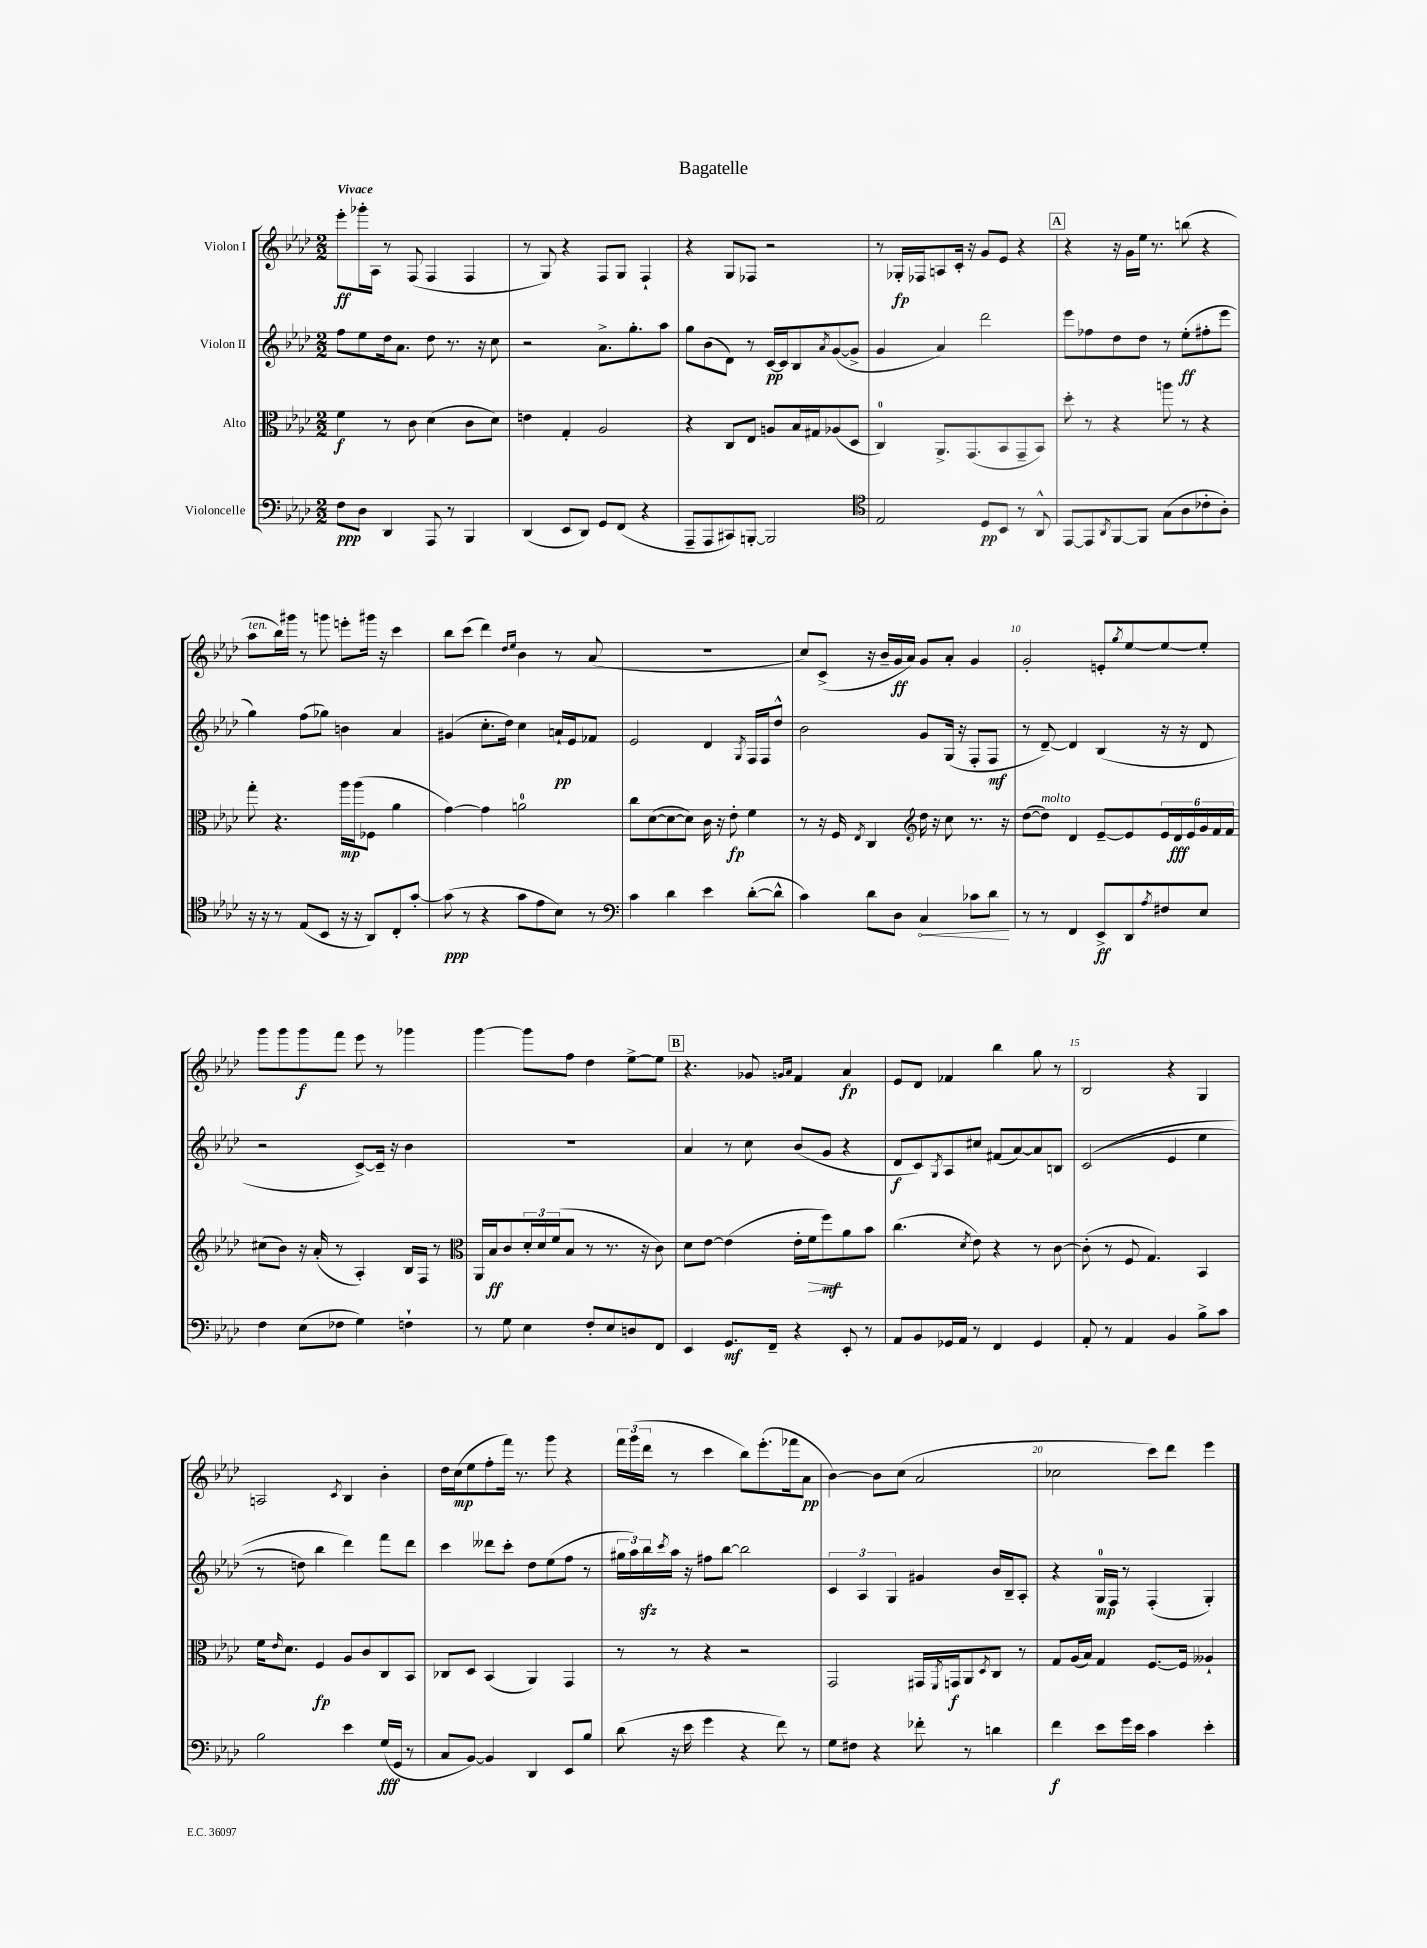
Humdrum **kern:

**kern	**kern	**kern	**kern
*staff4	*staff3	*staff2	*staff1
*clefF4	*clefC3	*clefG2	*clefG2
*k[b-e-a-d-]	*k[b-e-a-d-]	*k[b-e-a-d-]	*k[b-e-a-d-]
*M2/2	*M2/2	*M2/2	*M2/2
8F	4f	8ff	8eee-'
8D-	.	8ee-	16ggg-'
.	.	.	16A-
4DD-	8r	16dd-	8r
.	.	8.a-	.
.	8c	.	(8F
8AAA-	(4d-	8dd-	4F
8r	.	8.r	.
4BBB-	8c	.	4F
.	.	16r	.
.	8d-)	8cc	.
=	=	=	=
(4DD-	4e	2r	8r
.	.	.	8G)
8EE-	4G'	.	4r
8DD-)	.	.	.
8GG	2A-	8.a-^	8F
(8FF	.	.	8G
.	.	8.gg'	.
4r	.	.	4F`
.	.	8aa-	.
=	=	=	=
8AAA-~	4r	8gg	4r
8AAA-	.	(8b-	.
8CC#)	8C	8d-)	8G
[8BBB'	8E-	8r	8F-
2BBB]	8A	[16c	2r
.	.	16c]	.
.	16B-	8B-	.
.	16G#	.	.
.	.	8qa-	.
.	(8A-	([8g	.
.	8D-	8g^]	.
=	=	=	=
*clefC4	*	*	*
2E-	4C)	4g	8r
.	.	.	16G-'
.	.	.	16F-
.	8.AA-^	4a-)	8A
.	.	.	16c'
.	(8.GG	.	16r
8D-	.	2ddd-	8g
8BB-	8BB-	.	8e-
8r	8GG~	.	4r
8AA-^^	8BB-)	.	.
=	=	=	=
[8EE-	8dd-'	8eee-	4r
8EE-]	8r	8ff-	.
8qAA-	.	.	.
[8FF	4r	8dd-	16r
.	.	.	16g
8FF]	.	8dd-	16ee-
.	.	.	8.r
(8G	8aa	8r	.
8A-	8r	(8ee-'	(8bb
8c-'	4r	8ff#'	4r
8A-')	.	8eee-	.
=	=	=	=
16r	8gg'	4gg)	8aa-
16r	.	.	.
8r	4.r	.	16bb-)
.	.	.	16ggg#
(8E-	.	(8ff	8r
8BB-	.	8gg-)	8ggg
16r	16aa-	4b	8eee'
16r	(16aa-	.	.
8AA-)	8F-	.	16ggg#
.	.	.	16r
8C'	4a-	4a-	4ccc
[8g'	.	.	.
=	=	=	=
(8g]	[4g)	(4g#	8bb-
8r	.	.	(8ccc
4r	4g]	8.cc'	4ddd-)
.	.	16dd-)	.
.	.	.	16qqdd-
.	.	.	16qqee-
8g	2a	4cc	4b-
8e-	.	.	.
8B-)	.	16a`	8r
.	.	16e-	.
8r	.	8f-	(8a-
=	=	=	=
*clefF4	*	*	*
4c	8cc	2e-	1r
.	([8d-	.	.
4d-	8d-_	.	.
.	8d-])	.	.
4e-	16c	4d-	.
.	16r	.	.
.	8e-'	.	.
.	.	8qG	.
([8d-'	4f	16F	.
.	.	16F	.
8d-^^]	.	8dd-^^	.
=	=	=	=
4c)	8r	2b-	8cc)
.	16r	.	(8c^
.	16F	.	.
.	8qE-	.	.
8d-	4C	.	16r
.	.	.	16b-~
8D-	.	.	16g
.	.	.	16a-)
*	*clefG2	*	*
4C	16dd-	8g	8g
.	16r	.	.
.	8cc	(16G	8a-'
.	.	16r	.
8c-	8.r	8F'	4g
8d-	.	8F	.
.	16r	.	.
=	=	=	=
8r	([8dd-	8r	2g'
8r	8dd-])	[8d-~)	.
4FF	4d-	4d-]	.
8EE-^	[8e-~	(4B-	8e'
.	.	.	8qgg
8DD-	8e-]	.	[8ee-
8qA-	.	.	.
8F#	24e-	16r	8ee-_
.	24d-	.	.
.	.	16r	.
.	24e-	.	.
8E-	24g	8d-	8ee-']
.	24f	.	.
.	24f	.	.
=	=	=	=
4F	(8cc#	2r	8ggg
.	8b-)	.	8ggg
(8E-	16r	.	8ggg
.	(16a-'	.	.
8F-	8r	.	8fff
4G)	4A-')	[8c^)	8eee-
.	.	16c~]	8r
.	.	16r	.
4F`	16B-	4b-	4ggg-
.	16F	.	.
.	8r	.	.
=	=	=	=
*	*clefC3	*	*
8r	16AA-	1r	[4ggg
.	16B-	.	.
8G	8c	.	.
4E-	24d-'	.	8ggg]
.	24d-	.	.
.	(24f	.	.
.	8B-	.	8ff
8F'	8r	.	4dd-
8E-	8.r	.	.
8D	.	.	[8ee-^
.	16r	.	.
8FF	8c)	.	8ee-]
=	=	=	=
4EE-	8d-	4a-	4.r
.	[8e-	.	.
8.GG	(4e-]	8r	.
.	.	8cc	8g-
16FF~	.	.	.
.	.	.	16qqg
.	.	.	16qqa-
4r	16e-'	(8b-	4f
.	16f	.	.
.	8ff)	8g	.
8EE-'	8a-	4r	4a-
8r	8b-	.	.
=	=	=	=
8AA-	(4.cc	8d-	8e-
8BB-	.	8c)	8d-
.	.	8qG	.
16GG-	.	8A-	4f-
16AA-	.	.	.
.	8qd-	.	.
8r	8e-)	8cc#	.
4FF	4r	(8f#	4bb-
.	.	[8a-)	.
4GG-	8r	8a-]	8gg
.	[8c	8B	8r
=	=	=	=
8AA-'	(8c']	&((2c	2B-
8r	8r	.	.
4AA-	8F	.	.
.	4.G)	.	.
4BB-	.	4e-	4r
8B-^	4BB-	4ee-	4G
8c	.	.	.
=	=	=	=
2B-	16f	8r	2A
.	16qqe-	.	.
.	8.d-	.	.
.	.	8dd)	.
.	4F	4bb-	.
.	.	.	8qc
4e-	8A-	4ddd-&)	4B-
.	8c	.	.
(16G	8C	8fff	4b-'
16GG	.	.	.
8r	8BB-	8ddd-	.
=	=	=	=
8C	8C-	4ccc	16dd-
.	.	.	(16cc
[8BB-)	8D-	.	8ee-
4BB-]	(4BB-	8ddd--	8ff'
.	.	8ccc'	16fff)
.	.	.	8.r
4DD-	4AA-)	8dd-	.
.	.	(8ee-	8ggg
8EE-	4GG	8ff	4r
8B-	.	8r	.
=	=	=	=
(8d-	8r	24gg#	24fff
.	.	24aa-)	(24ggg
.	.	24bb-	24ddd-
.	.	8qccc	.
16r	8r	16aa-	8r
16e-	.	16r	.
4g	4r	8ff#	4ccc
.	.	[8bb-	.
4r	2r	2bb-]	8bb-)
.	.	.	(8.eee-'
8f)	.	.	.
.	.	.	16fff-
8r	.	.	8a-
=	=	=	=
8G	2GG	6c	[4b-)
8F#	.	.	.
.	.	6A-	.
4r	.	.	8b-]
.	.	6G	.
.	.	.	(8cc
8f-'	16GG#	4g#	2a-
.	8qFF	.	.
.	16GG	.	.
8r	8AA-	.	.
.	8qD-	.	.
4d	8C	16b-	.
.	.	16B-~	.
.	8r	8A-'	.
=	=	=	=
4f	8G	4r	2cc-
.	(16A-	.	.
.	16B-)	.	.
8e-	4G	16G	.
.	.	16F	.
16g	.	8r	.
16e-	.	.	.
4c	[8.F	(4F'	8ccc)
.	.	.	8ddd-
.	16F]	.	.
4e-'	4A--`	4G')	4eee-
==	==	==	==
*-	*-	*-	*-
